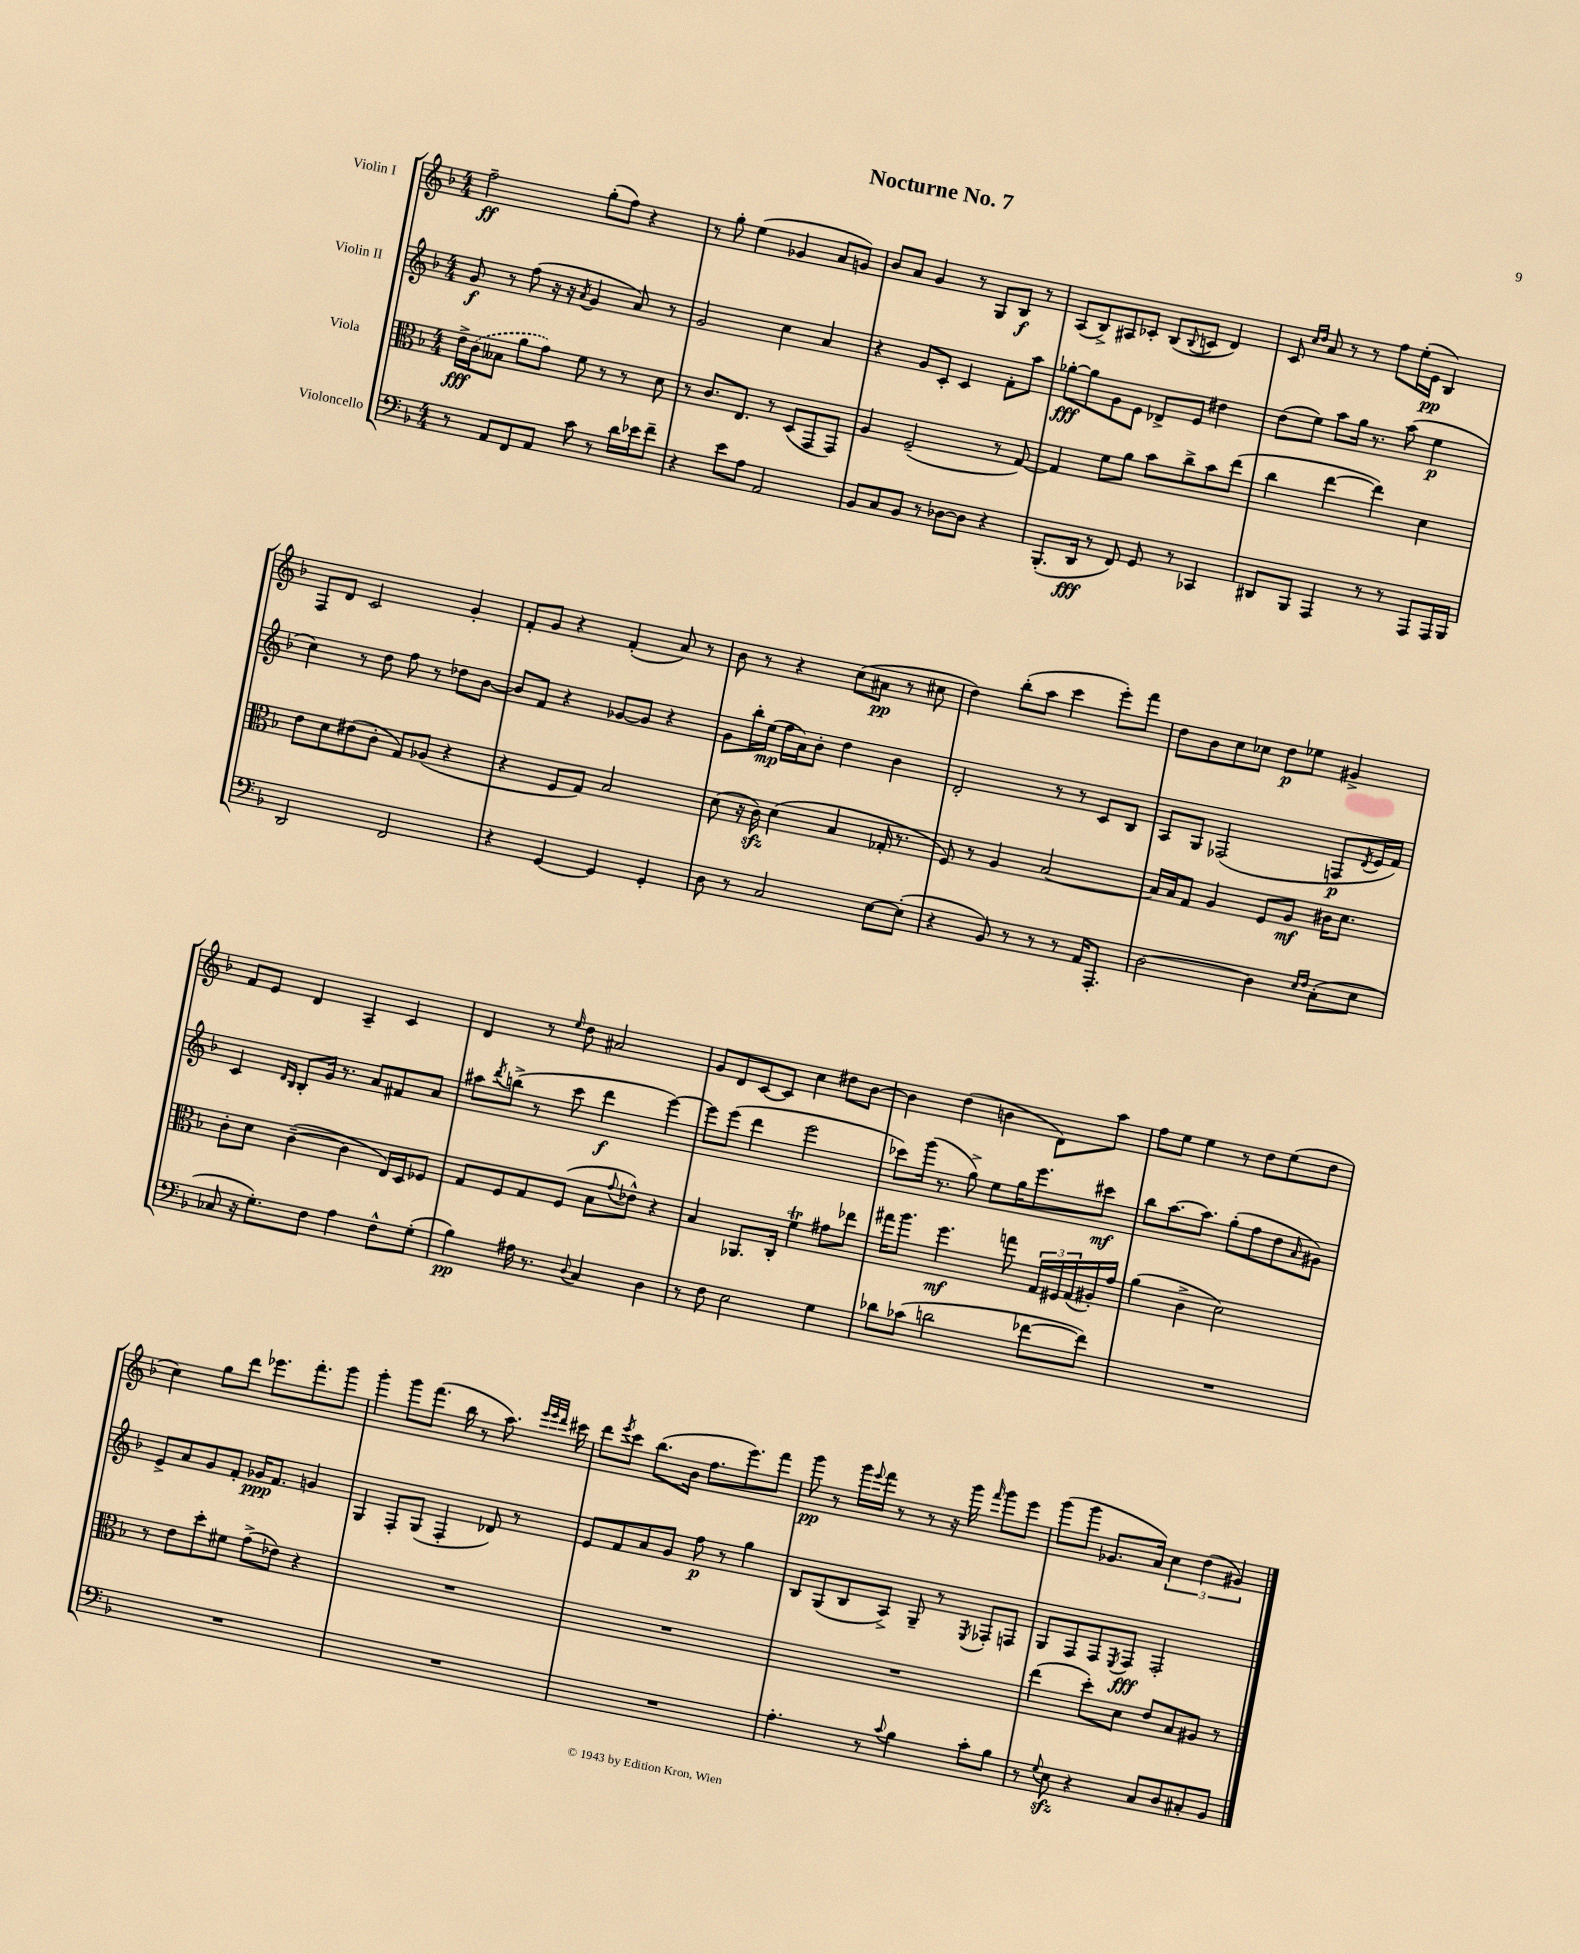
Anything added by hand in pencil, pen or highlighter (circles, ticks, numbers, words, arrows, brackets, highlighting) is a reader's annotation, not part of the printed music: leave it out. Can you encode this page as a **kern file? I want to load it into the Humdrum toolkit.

**kern	**kern	**kern	**kern
*staff4	*staff3	*staff2	*staff1
*clefF4	*clefC3	*clefG2	*clefG2
*k[b-]	*k[b-]	*k[b-]	*k[b-]
*M4/4	*M4/4	*M4/4	*M4/4
8r	16e^\LL	8g/	2ff~\
.	(16c\J	.	.
8AA/L	8B--\J	8r	.
8FF/	8a\L	(8ff\	.
8AA/J	8g\J)	16r	.
.	.	16r	.
.	.	8qa/	.
8c\	8f\	4g/	(8gg'\L
8r	8r	.	8ff\J)
16d\LL	8r	8a/)	4r
16e-\J	.	.	.
8f~\J	8d\	8r	.
=	=	=	=
4r	8r	2g/	8r
.	8.c/L	.	8gg'\
8e\L	.	.	(4ee\
.	8.E/J	.	.
8A\J	.	.	.
2AA/	8r	4cc\	4g-/
.	(8D/L	.	.
.	8GG/	4a/	8a/L
.	8GG/J)	.	8g/J)
=	=	=	=
8BB-/L	4A/	4r	8b-/L
8C/	.	.	8a/J
8BB-/J	(2F~/	8g/L	4g/
8r	.	8c'/J	.
[8D-\L	.	4c/	8r
8D-\]J	.	.	8G/L
4r	8r	8f'\L	8B-/J
.	[8G/)	8aa\J	8r
=	=	=	=
(8.BBB-'/L	4G/]	[8gg-'\L	(8A/L
.	.	8gg-\]	8B-^/)
16DD/Jk	.	.	.
8r	8f\L	8g\	8A#/
8FF/)	8a\J	8e\J	8c-'/J
8GG/	8b-\L	8d-^/L	(8B-/L
.	.	.	8qqB-/
8r	8cc^\	8e/J	8c/J
4CC-/	8b-\	4dd#\	4d/)
.	(8ee\J	.	.
=	=	=	=
8DD#/L	4cc\	(8dd\L	8c/
.	.	.	16qqcc/LL
.	.	.	16qqdd/JJ
8BBB-/J	.	8ee\J)	8a/
4AAA/	[4ee\	8aa\L	8r
.	.	16gg\Jk	8r
.	.	8.r	.
8r	4ee\])	.	8ff\L
8r	.	(8aa\	(16ee'\L
.	.	.	16e\JJ
8AAA/L	4d\	4ee\	4B-/)
16AAA/L	.	.	.
16BBB-/JJ	.	.	.
=	=	=	=
2DD/	8e\L	4cc\)	8F/L
.	8d\	.	8d/J
.	(8e#\	8r	2c/
.	8c'\J	8dd\	.
2FF/	8G/L)	8ff\	.
.	(8A-/J	8r	.
.	4r	8dd-\L	4g'/
.	.	[8b-\J	.
=	=	=	=
4r	4r	8b-/]L	8f'/L
.	.	8f/J	8g/J
[4GG/	8F/L	4r	4r
.	8G/J)	.	.
4GG/]	2B-/	[8g-/L	(4f'/
.	.	8g-/]J	.
4GG'/	.	4r	8a/)
.	.	.	8r
=	=	=	=
8D\	(8d\	8g\L	8b-\
8r	16r	16bb-'\L	8r
.	16c\)	(16ee\JJ	.
2C/	(4d\	16ff\LL	4r
.	.	16a\J)	.
.	.	8b-'\J	.
.	4B-/	4dd\	(8cc\L
.	.	.	8a#\J
[8E\L	16G-'/	4b-\	8r
.	8.r	.	.
(8E'\]J	.	.	8cc#\
=	=	=	=
4r	8F/)	2d'/	4dd\)
.	8r	.	.
8BB-/)	4A/	.	(8bb-'\L
8r	.	.	8aa\J
8r	[2B-/	8r	4ccc\
8r	.	8r	.
16AA/LK	.	8c/L	8eee'\L)
8.AAA'/J	.	.	.
.	.	8B-/J	8fff\J
=	=	=	=
[2D\	16B-/]LL	8A/L	8dd\L
.	16B-/J	.	.
.	8G/J	8G/J	8b-\
.	4A/	(2F-/	8cc\
.	.	.	8cc-\J
4D\]	8F/L	.	8dd\L
.	8A/J	.	8ee-\J
16qqE/LL	.	.	.
16qqF/JJ	.	.	.
(8C'\L	16c#\LK	8F/L	4g#^/
.	8.d\J	.	.
.	.	8qd/	.
8E\J	.	16e/L	.
.	.	16f/JJ)	.
=	=	=	=
8C-/	8c'\L	4c/	8f/L
16r	8d\J	.	8e/J
8.G'\L)	.	.	.
.	.	16qqd/LL	.
.	.	16qqB-/JJ	.
.	([4c~\	8B-'/L	4d/
8F\J	.	16g/Jk	.
.	.	8.r	.
4A\	4c\]	.	4A~/
.	.	8a/L	.
8F^^\L	16E/LL)	8f#/	4c/
.	16D/J	.	.
(8G'\J	8F-/J	8a/J	.
=	=	=	=
4B-\)	8G/L	8aa#\L	4d/
.	.	8qddd/	.
.	8F/	(8bb^\J	.
16A#\	8G/	8r	8r
8.r	.	.	.
.	.	.	16qqee/
.	(8F/J	8ccc\	8dd\
8qqD/	.	.	.
4C/	8B-\L	4ddd\	2a#/
.	8qqg/	.	.
.	8e-^^\J)	.	.
4D\	4r	[4eee\)	.
=	=	=	=
8r	4B-/	8eee\]L	8g/L
8F\	.	(8eee\J	8d/
2E\	8.AA-/L	4ddd\	[8c/
.	.	.	8c/]J
.	16C'/Jk	.	.
.	4f\	2eee\	4cc\
4G\	8g#\L	.	8dd#\L
.	8ee-\J	.	[8b-\J
=	=	=	=
8d-\L	16gg#\LK	8ccc-\L)	4b-\]
.	8.aa\J	.	.
(8c-\J	.	(16ggg\Jk	.
.	.	8.r	.
2d\	4.ff\	.	(4dd\
.	.	8gg^\)	.
.	.	8ee\L	4b\
.	8gg\	16gg\K	.
.	.	8.eee\	.
[8f-\L	24G/LL	.	8d\L)
.	24F#/	.	.
.	(24G/	.	.
8f-\]J)	16A#'/)	8ccc#\J	8aa\J
.	16g/JJ	.	.
=	=	=	=
1r	(4a\	8bb-\L	8ff\L
.	.	[8.aa\	8ee\J
.	4c^\	.	4ee\
.	.	8.aa\]J	.
.	2d\)	(8gg'\L	8r
.	.	8ff\	8dd\L
.	.	8dd\	(8ee\
.	.	16qqa/	.
.	.	8g#\J)	8dd\J
=	=	=	=
1r	8r	8e^/L	4cc\)
.	8e\L	8a/	.
.	8dd'\	8g/	8gg\L
.	8f#\J	8f'/J	8ddd\J
.	(8g^\L	16g-/LK	8.eee-\L
.	.	8.f/J	.
.	8e-\J)	.	.
.	.	.	8.fff'\
.	4r	4g/	.
.	.	.	8ggg\J
=	=	=	=
1r	1r	4G/	4ggg'\
.	.	8F'/L	8ggg\L
.	.	(8G/J	(8.fff\J
.	.	4F'/	.
.	.	.	16bb-\
.	.	.	8r
.	.	8d-/)	8.aa\)
.	.	8r	.
.	.	.	32qqeee/LLL
.	.	.	32qqeee/
.	.	.	32qqddd/JJJ
.	.	.	16ccc#\
=	=	=	=
1r	1r	8e/L	8ddd\L
.	.	.	8qeee/
.	.	8f/	8ccc\J
.	.	8a/	(8.bb-\L
.	.	8g/J	.
.	.	.	16b-\Jk
.	.	8ff\	8.ff\L
.	.	8r	.
.	.	.	8.eee\)
.	.	4gg\	.
.	.	.	8fff\J
=	=	=	=
4.A'\	1r	8B-/L	8ggg\
.	.	(8G/	8r
.	.	8B-/	16ggg\LL
.	.	.	8qqeee/
.	.	.	16fff\JJ
8r	.	8A^/J)	8r
8qqc/	.	.	.
4B-\	.	8G~/	8r
.	.	8r	16r
.	.	.	16ggg\
.	.	8qE/	16qqfff/
8c'\L	.	8F-'/L	8ggg\L
8B-\J	.	8F/J	8eee\J
=	=	=	=
8r	(4ee\	8G/L	(8ggg\L
8qqG/	.	.	.
8E\	.	8F/	8ggg\J
4r	8dd'\L)	8F/	8.g-/L
.	.	8qE/	.
.	8d\J	8F/J	.
.	.	.	16a/Jk)
8C/L	8e/L	2F'/	6cc\
8D/	8B-/	.	.
.	.	.	(6dd\
8C#'/	8A#/J	.	.
.	.	.	6g#/)
8BB-/J	8r	.	.
==	==	==	==
*-	*-	*-	*-
